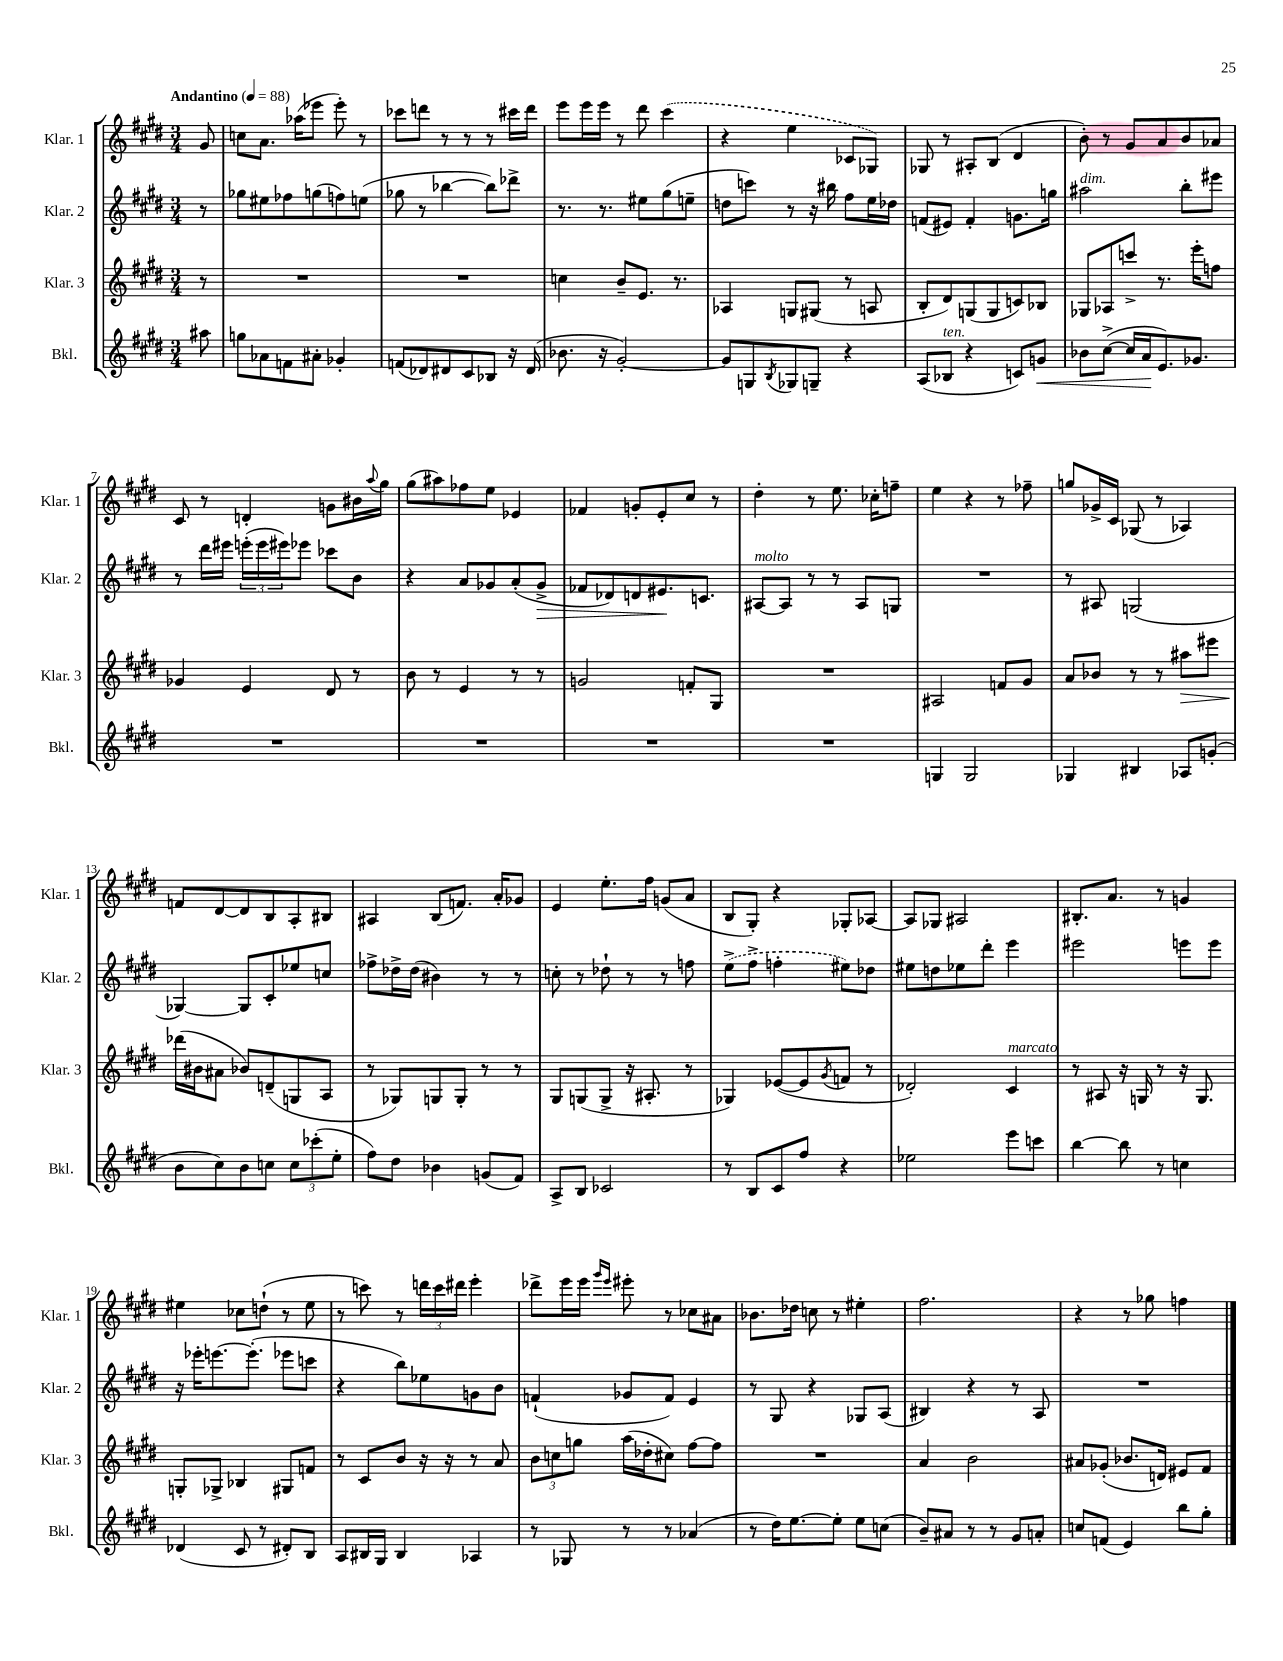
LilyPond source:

<<
\new StaffGroup <<
\new Staff = "s0" \with { instrumentName = "Klar. 1" shortInstrumentName = "Klar. 1" } {
    \clef treble \key e \major \numericTimeSignature \time 3/4 \partial 8 \tempo "Andantino" 4 = 88
    gis'8 |
    c''8 a'8. aes''16( ees'''8 ees'''8-.) r8 |
    ces'''8 d'''8 r8 r8 r8 cis'''16 d'''16 |
    e'''8 e'''16 e'''16 r8 dis'''8 \once \slurDashed cis'''4( |
    r4 e''4 ces'8 ges8) |
    ges8 r8 ais8-. b8( dis'4 |
    b'8-.) r8 gis'8 a'8 b'8 aes'8 |
    cis'8 r8 d'4-. g'8 bis'16 \appoggiatura { a''8 } gis''16 |
    gis''8( ais''8) fes''8 e''8 ees'4 |
    fes'4 g'8-. e'8-. cis''8 r8 |
    dis''4-. r8 e''8. ces''16-. f''8-- |
    e''4 r4 r8 fes''8-- |
    g''8 ges'16-> cis'16 ges8( r8 aes4) |
    f'8 dis'8~ dis'8 b8 a8-. bis8 |
    ais4 b8( f'8.) a'16-. ges'8 |
    e'4 e''8.-. fis''16 g'8( a'8 |
    b8 gis8-.) r4 ges8-. aes8~ |
    aes8 ges8 ais2 |
    bis8.-. a'8. r8 g'4 |
    eis''4 ces''8 d''8-!( r8 eis''8 |
    r8 c'''8) r8 \tuplet 3/2 { d'''16 c'''16 dis'''16 } e'''4-. |
    des'''8-> e'''16 e'''16 \grace { gis'''16 e'''16 } eis'''8-. r8 ces''8 ais'8 |
    bes'8. des''16 c''8 r8 eis''4-. |
    fis''2. |
    r4 r8 ges''8 f''4 \bar "|." |
}
\new Staff = "s1" \with { instrumentName = "Klar. 2" shortInstrumentName = "Klar. 2" } {
    \clef treble \key e \major \numericTimeSignature \time 3/4 \partial 8
    r8 |
    ges''8 eis''8 fes''8 g''8( f''8) e''8( |
    ges''8 r8 bes''4~ bes''8) des'''8-> |
    r8. r8. eis''8 gis''8( e''8-- |
    d''8 c'''8) r8 r16 bis''16 fis''8 e''16 des''16 |
    f'8( eis'8) f'4-. g'8. g''16 |
    ais''2^\markup { \italic "dim." } b''8-. eis'''8 |
    r8 dis'''16 eis'''16 \tuplet 3/2 { e'''16-.( e'''16 eis'''16) } ees'''8 ces'''8 b'8 |
    r4 a'8 ges'8 a'8-.( ges'8->\> |
    fes'8 des'8) d'8 eis'8.\! c'8. |
    ais8~^\markup { \italic "molto" } ais8 r8 r8 ais8 g8 |
    R2. |
    r8 ais8 g2( |
    ges4~) ges8 cis'8-. ees''8 c''8 |
    fes''8-> des''16-> des''16( bis'4) r8 r8 |
    c''8-. r8 des''8-! r8 r8 f''8 |
    \once \slurDashed e''8->( fis''8-> f''4-. eis''8) des''8 |
    eis''8 d''8 ees''8 dis'''8-. e'''4 |
    eis'''2 e'''8 e'''8 |
    r16 ees'''16-. e'''8.~ e'''8.-.( ees'''8 c'''8 |
    r4 b''8) ees''8 g'8 b'8 |
    f'4-!( ges'8 f'8) e'4 |
    r8 gis8 r4 ges8 a8( |
    bis4) r4 r8 a8 |
    R2. \bar "|." |
}
\new Staff = "s2" \with { instrumentName = "Klar. 3" shortInstrumentName = "Klar. 3" } {
    \clef treble \key e \major \numericTimeSignature \time 3/4 \partial 8
    r8 |
    R2. |
    R2. |
    c''4 b'8-- e'8. r8. |
    aes4 g8 gis8( r8 a8 |
    b8-. dis'8) g8( g8 c'8) bes8 |
    ges8 aes8 c'''8-> r8. e'''16-. f''8 |
    ges'4 e'4 dis'8 r8 |
    b'8 r8 e'4 r8 r8 |
    g'2 f'8-. gis8 |
    R2. |
    ais2 f'8 gis'8 |
    a'8 bes'8 r8 r8 ais''8\> eis'''8 |
    des'''16\!( bis'16 ais'8 bes'8) d'8--( g8 a8 |
    r8 ges8) g8 g8-. r8 r8 |
    gis8 g8( g8-> r16 ais8.-. r8 |
    ges4) ees'8~( ees'8 \acciaccatura { gis'8 } f'8 r8 |
    des'2-.) cis'4^\markup { \italic "marcato" } |
    r8 ais8 r16 g16 r8 r16 g8. |
    g8-. ges8-> bes4 gis8 f'8 |
    r8 cis'8 b'8 r16 r16 r8 a'8 |
    \tuplet 3/2 { b'8 c''8 g''8 } a''16( des''16-. cis''8) fis''8~ fis''8 |
    R2. |
    a'4 b'2 |
    ais'8 ges'8-.( bes'8. d'16) eis'8 fis'8 \bar "|." |
}
\new Staff = "s3" \with { instrumentName = "Bkl." shortInstrumentName = "Bkl." } {
    \clef treble \key e \major \numericTimeSignature \time 3/4 \partial 8
    ais''8 |
    g''8 aes'8 f'8 ais'8-. ges'4-. |
    f'8( des'8) dis'8 cis'8 bes8 r16 dis'16( |
    bes'8. r16 gis'2~-.) |
    gis'8 g8 \acciaccatura { b8 } ges8 g8-- r4 |
    a8( bes8^\markup { \italic "ten." } r4 c'8) g'8\< |
    bes'8 cis''8~->( cis''16 a'16\! e'8.) ges'8. |
    R2. |
    R2. |
    R2. |
    R2. |
    g4 g2 |
    ges4 bis4 aes8 g'8-.( |
    b'8 cis''8) b'8 c''8 \tuplet 3/2 { c''8 ces'''8-.( e''8-. } |
    fis''8) dis''8 bes'4 g'8( fis'8) |
    a8-> b8 ces'2 |
    r8 b8 cis'8 fis''8 r4 |
    ees''2 e'''8 c'''8 |
    b''4~ b''8 r8 c''4 |
    des'4( cis'8 r8 dis'8-.) b8 |
    a8 bis16 gis16 bis4 aes4 |
    r8 ges8 r8 r8 aes'4( |
    r8 dis''16) e''8.~ e''8-. e''8 c''8( |
    b'8--) ais'8 r8 r8 gis'8 a'8-. |
    c''8 f'8( e'4) b''8 gis''8-. \bar "|." |
}
>>
>>
